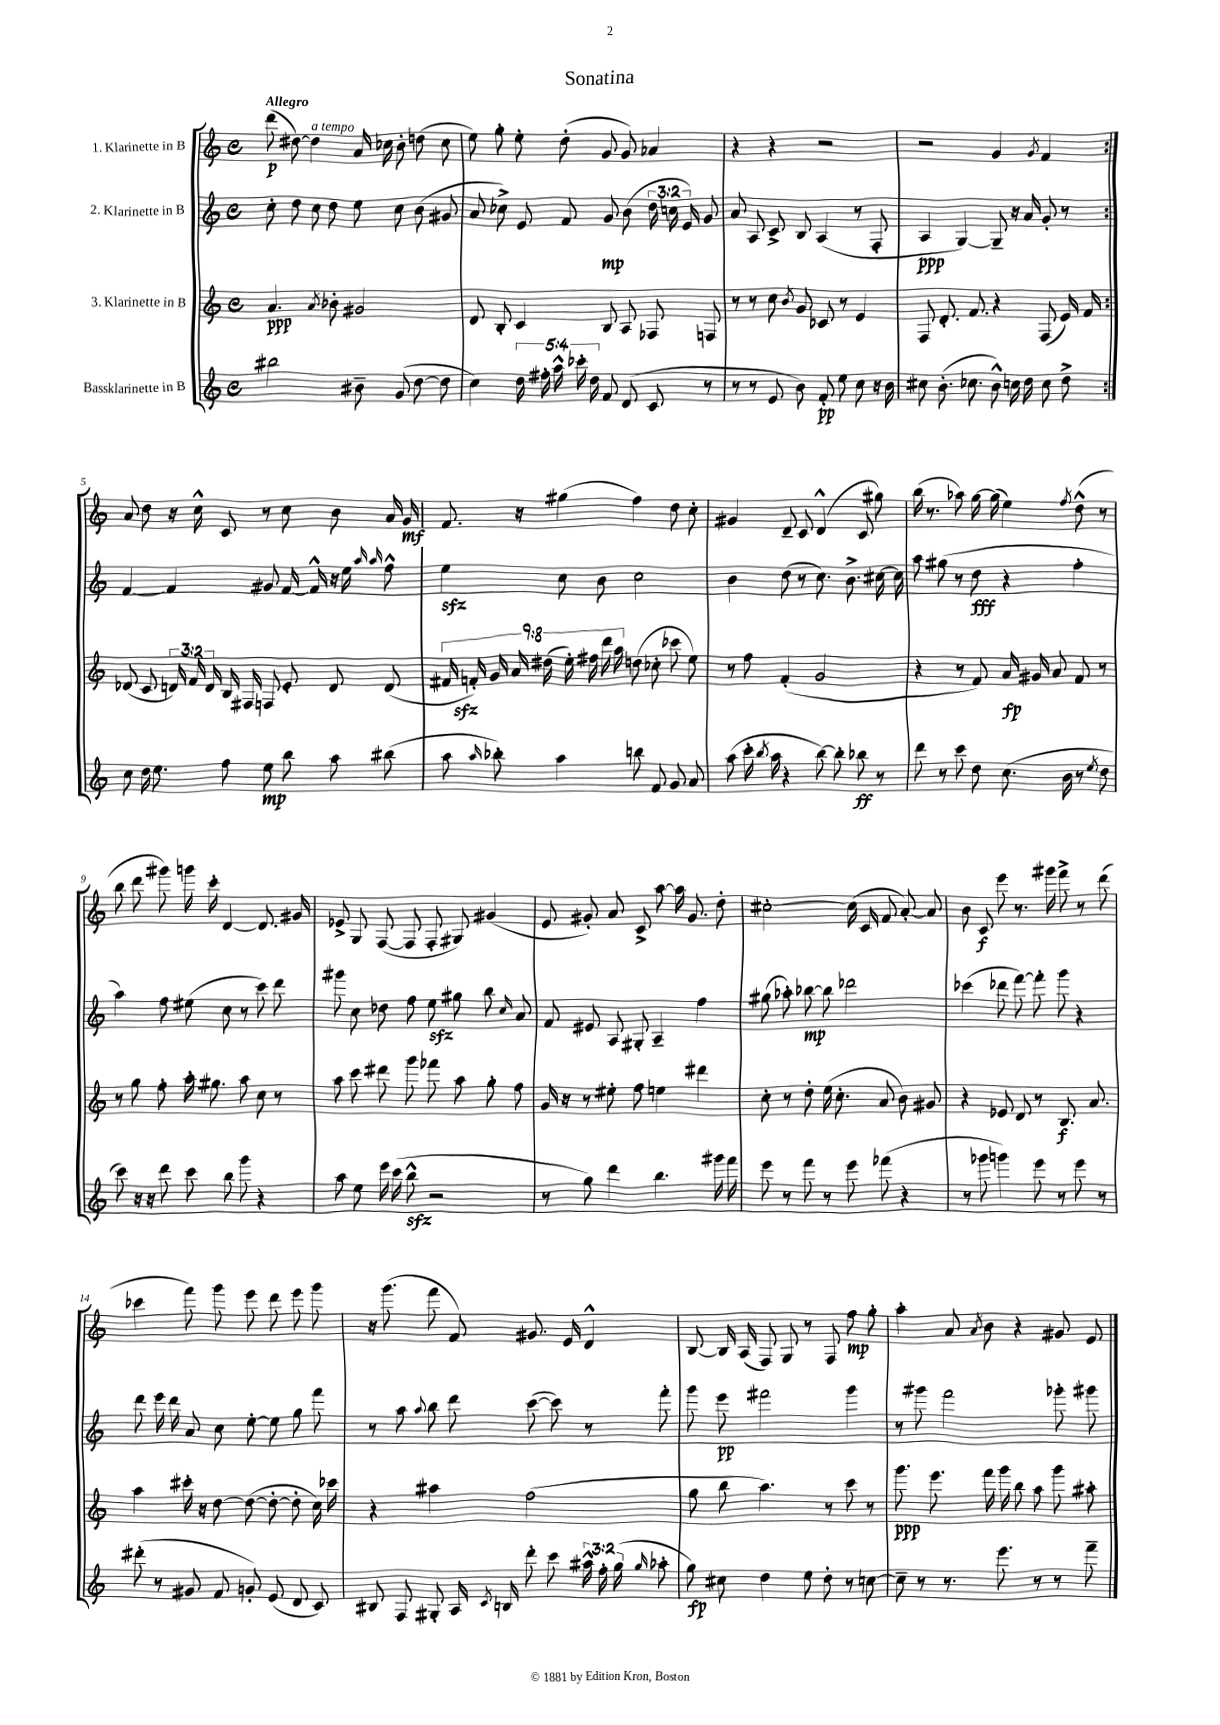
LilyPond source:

\header { title = "Sonatina" }
<<
\new StaffGroup <<
\new Staff = "s0" \with { instrumentName = "1. Klarinette in B" } {
    \clef treble \key c \major \defaultTimeSignature \time 4/4 \tempo "Allegro"
    \autoBeamOff \repeat volta 2 { d'''8\p( dis''8~) dis''4^\markup { \italic "a tempo" } a'16 ces''16 b'8-. d''8( ces''8 |
    e''8) g''8-. e''8-. d''8-.( g'8 g'8) aes'4 |
    r4 r4 r2 |
    r2 g'4 \acciaccatura { g'8 } f'4 | }
    a'8 d''8 r16 c''16-^ c'8 r8 c''8 b'8 a'16 g'16\mf |
    f'8. r16 gis''4( f''4) d''8 c''8-. |
    gis'4 d'8-- c'8 d'4-^( c'8 gis''8) |
    b''16( r8. aes''8) g''16~ g''16( e''4) \acciaccatura { f''8 } d''8-^( r8 |
    b''8 d'''8 gis'''8) g'''16 c'''16-. d'4~ d'8. gis'16 |
    ees'8-> g8 f8~( f8 f8-. gis8) gis'4( |
    e'8 gis'8-.) a'8 c'8-> a''8~ a''16 gis'8. d''8-. |
    cis''2~-. cis''16( c'16 f'8 a'8~-.) a'8 |
    b'8 c'8\f e'''8 r8. gis'''16 f'''8-> r8 d'''8( |
    ces'''4 f'''8) g'''8 e'''8 d'''8 e'''8 g'''8 |
    r16 g'''8.( f'''8 f'8) gis'8. e'16 d'4-^ |
    b8~ b16 a16( f8) g8 r8 f8 f''8\mp g''8-. |
    a''4-. a'8 \acciaccatura { a'8 } b'8 r4 gis'8 e'8 \bar "|." |
}
\new Staff = "s1" \with { instrumentName = "2. Klarinette in B" } {
    \clef treble \key c \major \defaultTimeSignature \time 4/4 \override Staff.TupletNumber.text = #tuplet-number::calc-fraction-text
    \autoBeamOff \repeat volta 2 { c''8-. d''8 c''8 d''8 e''8 c''8 b'8( gis'8 |
    a'8 ces''8->) e'8 f'8 g'8\mp b'8( \tuplet 3/2 { d''16 c''16 e'16) } g'8 |
    a'8 a8 c'8-> b8 a4( r8 f8-. |
    a4\ppp g4~) g8-- r16 a'16 g'8-. r8 | }
    f'4~ f'4 gis'8 f'16~ f'16-^ r16 e''16 \grace { a''16 a''16 } f''8-^ |
    e''4\sfz c''8 b'8 c''2 |
    b'4 d''8( r8 c''8.) b'8.-> cis''16~ cis''16 |
    a''8 gis''8( r8 d''8\fff r4 f''4-. |
    a''4) f''8 eis''8( c''8 r8 c'''8) d'''8 |
    gis'''8 c''8 des''8 f''8 e''8\sfz gis''8 b''8 \grace { c''16 } a'8 |
    f'8 eis'8 a8 gis8-. a4-- f''4 |
    gis''8( aes''8-.) bes''8~\mp bes''8 des'''2 |
    ces'''4( des'''8 f'''8~) f'''8-. g'''8 r4 |
    d'''8 e'''16 d'''16 a'8 c''8 e''8~-. e''8 g''8 f'''8 |
    r8 a''8 \appoggiatura { a''8 } b''8 d'''8 c'''8~( c'''8) r8 f'''8-. |
    g'''8 e'''8\pp fis'''2 g'''4 |
    r8 gis'''8 f'''2 ges'''8-. gis'''8 \bar "|." |
}
\new Staff = "s2" \with { instrumentName = "3. Klarinette in B" } {
    \clef treble \key c \major \defaultTimeSignature \time 4/4 \override Staff.TupletNumber.text = #tuplet-number::calc-fraction-text
    \autoBeamOff \repeat volta 2 { a'4.\ppp \acciaccatura { a'8 } bes'8-. gis'2 |
    d'8 b8-. c'4 b8 a8 fes8 f8 |
    r8 r8 c''8 \acciaccatura { b'8 } g'8 ces'8 r8 e'4 |
    f8 d'8.-. f'8. r4 f8( e'16) f'16 | }
    des'8( c'8 \tuplet 3/2 { d'16) f'16 d'16 } b16 fis16 f8 e'8-. d'8 d'8( |
    \tuplet 9/8 { fis'16 f'16-.\sfz) g'16 a'16 dis''16( e''16-.) fis''16 d'''16 a''16 } d''8( ces''8-. ces'''8 e''8) |
    r8 f''8 f'4-.( g'2 |
    r4 r8 f'8) a'16\fp gis'16 a'8 f'8 r8 |
    r8 g''8 f''8-. a''16-. gis''8. a''8 c''8 r8 |
    a''8 c'''8 dis'''8 g'''8 fes'''8 a''8 g''8-. f''8 |
    g'16 r16 r8 eis''8-. f''8 e''4 dis'''4 |
    c''8-. r8 d''8-. e''16( c''8.-. a'8 b'8) gis'8 |
    r4 ees'8 d'8 r8 b8.\f a'8. |
    a''4 cis'''16-. r16 d''8~ d''8~( d''8~-. d''8-. c''16) ces'''16 |
    r4 ais''4 f''2( |
    g''8 b''8 a''4.) r8 c'''8 r8 |
    g'''8.\ppp e'''8. f'''16 g'''16 b''8 a''8 g'''8 ais''8-. \bar "|." |
}
\new Staff = "s3" \with { instrumentName = "Bassklarinette in B" } {
    \clef treble \key c \major \defaultTimeSignature \time 4/4 \override Staff.TupletNumber.text = #tuplet-number::calc-fraction-text
    \autoBeamOff \repeat volta 2 { bis''2 bis'8-- g'8( d''8~ d''8 |
    c''4) \tuplet 5/4 { d''16 fis''16-. a''16-^ ces'''16-. d''16 } f'8 d'8( c'8 r8 |
    r8 r8 e'8 b'8) f'8-.\pp e''8 c''8 r16 b'16 |
    cis''8 b'8.-.( ces''8. b'8-^) c''16 d''16 c''8 d''8-> | }
    c''8 d''16 e''8. f''8 e''8\mp b''8 a''8 bis''8( |
    a''8 \grace { a''16 } bes''8-.) a''4 b''8 f'8 g'8 a'8 |
    a''8( c'''16-. \acciaccatura { b''8 } a''16 r4 b''8~) b''8-. bes''8\ff r8 |
    d'''8 r8 c'''8 d''8 c''8.( b'16 r8 \acciaccatura { e''8 } d''8 |
    c'''8) r16 r16 d'''8 c'''8 b''8 g'''8 r4 |
    a''8 e''8 e'''16 c'''16( b''8-^\sfz r2 |
    r8 g''8) d'''4 b''4. gis'''16 f'''16 |
    e'''8 r8 f'''8 r8 e'''8 fes'''8( r4 |
    r8 ges'''8 g'''4) e'''8 r8 e'''8 r8 |
    dis'''8-.( r8 gis'8 f'8 g'8-.) e'8( d'8 c'8) |
    bis8 f8 gis8-. a16 \acciaccatura { c'8 } b16 d'''8-. c'''8 \tuplet 3/2 { ais''16-^ f''16-. g''16( } \grace { g''16 } aes''8-. |
    g''8\fp) cis''8 d''4 e''8 d''8-. r8 c''8~ |
    c''8-- r8 r8. e'''8. r8 r8 f'''8-- \bar "|." |
}
>>
>>
